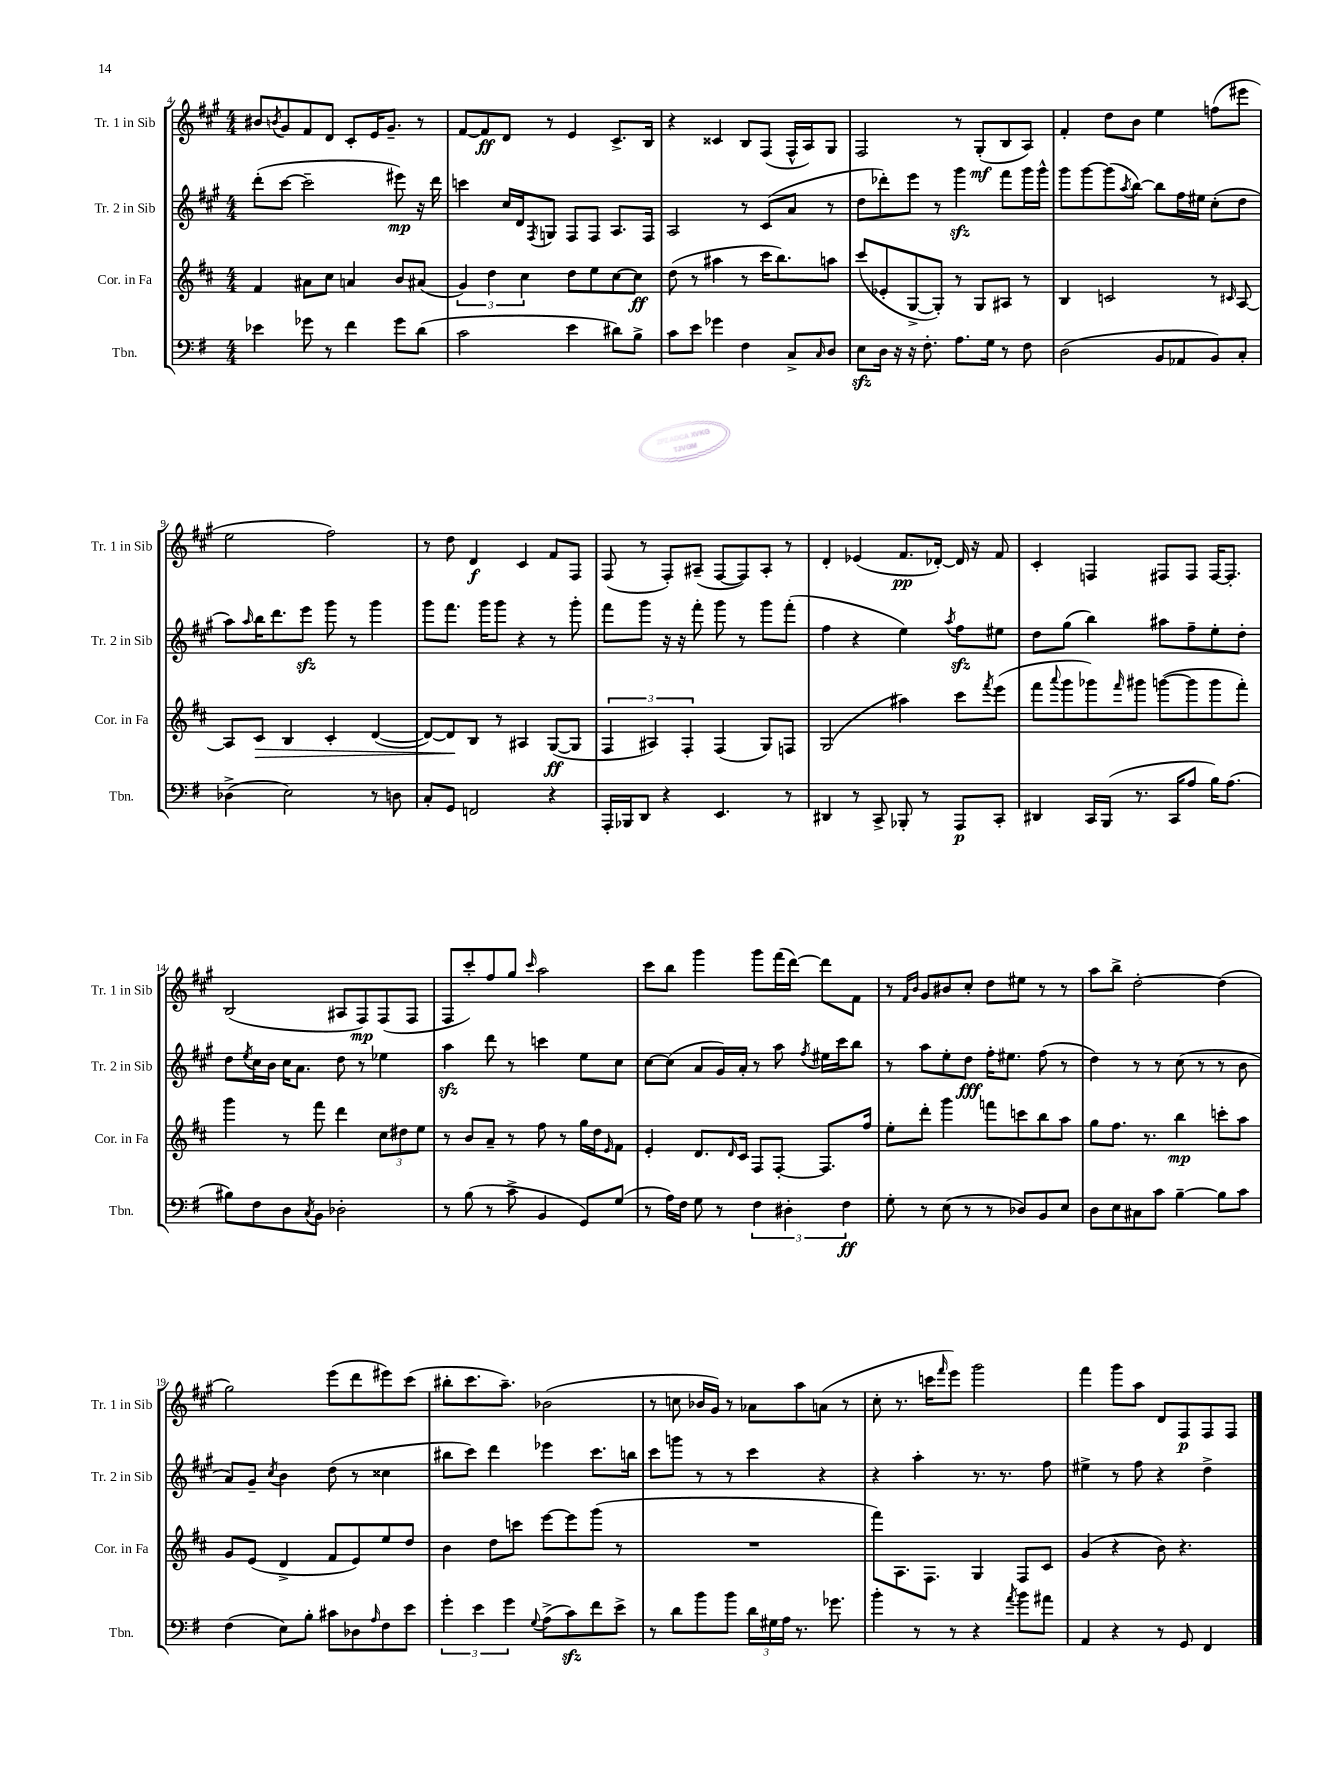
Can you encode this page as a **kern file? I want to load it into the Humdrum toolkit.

**kern	**dynam	**kern	**dynam	**kern	**dynam	**kern	**dynam
*part4	*part4	*part3	*part3	*part2	*part2	*part1	*part1
*staff4	*staff4	*staff3	*staff3	*staff2	*staff2	*staff1	*staff1
*I"Tbn.	*	*I"Cor. in Fa	*	*I"Tr. 2 in Sib	*	*I"Tr. 1 in Sib	*
*I'Tbn.	*	*I'Cor. in Fa	*	*I'Tr. 2 in Sib	*	*I'Tr. 1 in Sib	*
*clefF4	*	*clefG2	*	*clefG2	*	*clefG2	*
*k[f#]	*	*k[f#c#]	*	*k[f#c#g#]	*	*k[f#c#g#]	*
*M4/4	*	*M4/4	*	*M4/4	*	*M4/4	*
=4	=4	=4	=4	=4	=4	=4	=4
4e-X\	.	4f#/	.	(8ddd'\L	.	8b#X/L	.
.	.	.	.	.	.	8qbn/	.
.	.	.	.	[8ccc#\J	.	8g#/	.
8g-X\	.	8a#X\L	.	2ccc#~\]	.	8f#/	.
8r	.	8cc#\J	.	.	.	8d/J	.
4f#\	.	4an/	.	.	.	8c#'/L	.
.	.	.	.	.	.	16e/K	.
.	.	.	.	.	.	8.g#~/J	.
8g-\L	.	8b/L	.	8eee#X\)	mp	.	.
(8d\J	.	(8a#X/J	.	16r	.	8r	.
.	.	.	.	16ddd\	.	.	.
=5	=5	=5	=5	=5	=5	=5	=5
2c\	.	6g/)	.	4cccn\	.	[8f#/L	.
.	.	.	.	.	.	8f#/]	ff
.	.	6dd\	.	.	.	.	.
.	.	.	.	16cc#/LL	.	8d/J	.
.	.	.	.	16d/J	.	.	.
.	.	6cc#\	.	.	.	.	.
.	.	.	.	8qF#/	.	.	.
.	.	.	.	8Gn/J	.	8r	.
4e\	.	8dd\L	.	8F#/L	.	4e/	.
.	.	8ee\	.	8F#/J	.	.	.
8d#X\L)	.	[8cc#\	.	8.A/L	.	8.c#^/L	.
8B^\J	.	8cc#\J]	ff	.	.	.	.
.	.	.	.	16F#/Jk	.	16B/Jk	.
=6	=6	=6	=6	=6	=6	=6	=6
8c\L	.	(8dd\	.	2A/	.	4r	.
8e\J	.	8r	.	.	.	.	.
4g-X\	.	4aa#X\	.	.	.	4c##X/	.
4F#\	.	8r	.	8r	.	8B/L	.
.	.	16ccc#\KL	.	(8c#/L	.	(8F#/J	.
.	.	8.bb\)	.	.	.	.	.
8C^/L	.	.	.	8a/J	.	16F#^^/LL	.
.	.	.	.	.	.	16A/J)	.
16qqC/	.	.	.	.	.	.	.
8D/J	.	8aan\J	.	8r	.	8G#/J	.
=7	=7	=7	=7	=7	=7	=7	=7
8Ezz\L	.	(8ccc#/L	.	8dd\L	.	2F#/	.
16D\Jk	.	8e-X'/	.	8ddd-X'\)	.	.	.
16r	.	.	.	.	.	.	.
16r	.	[8G^/	.	8eee\J	.	.	.
8.F#'\	.	.	.	.	.	.	.
.	.	8G'/J])	.	8r	.	.	.
8.A\L	.	8r	.	4ggg#zz\	.	8r	.
.	.	8G/L	.	.	.	(8G#'/L	mf
16G\Jk	.	.	.	.	.	.	.
8r	.	8A#X/J	.	8fff#\L	.	8B/	.
8F#\	.	8r	.	16ggg#\L	.	8A/J)	.
.	.	.	.	16ggg#^^\JJ	.	.	.
=8	=8	=8	=8	=8	=8	=8	=8
(2D\	.	4B/	.	8ggg#\L	.	4f#'/	.
.	.	.	.	[8ggg#\	.	.	.
.	.	2cn/	.	(8ggg#\]	.	8dd\L	.
.	.	.	.	8qaa/	.	.	.
.	.	.	.	[8bb\J)	.	8b\J	.
8BB/L	.	.	.	8bb\L]	.	4ee\	.
8AA-X/	.	.	.	16ff#\L	.	.	.
.	.	.	.	16ee#X\JJ	.	.	.
8BB/)	.	8r	.	(8cc#'\L	.	(8ffn\L	.
.	.	16qqc#X/	.	.	.	.	.
8C'/J	.	[8A/	.	8dd\J	.	8eee#X\J	.
!!LO:LB:g=z
=9	=9	=9	=9	=9	=9	=9	=9
(4D-X^\	.	8A/L]	.	8aa\L)	.	2ee\	.
.	.	.	.	16qqaa/	.	.	.
!	!	!	!LO:HP:b	!	!	!	!
.	.	8c#/J	>	16bb\K	.	.	.
.	.	.	.	8.ddd\	.	.	.
2E\)	.	4B/	.	.	.	.	.
.	.	.	.	8eeezz\J	.	.	.
.	.	4c#'/	.	8ggg#\	.	2ff#\)	.
.	.	.	.	8r	.	.	.
8r	.	([4d/	.	4ggg#\	.	.	.
8Dn\	.	.	.	.	.	.	.
=10	=10	=10	=10	=10	=10	=10	=10
8C'/L	.	8d/L_)	.	8ggg#\L	.	8r	.
8GG/J	.	8d/]	.	8.fff#\J	.	8dd\	.
2FFn/	.	8B/J	]	.	.	4d/	f
.	.	.	.	16ggg#\KL	.	.	.
.	.	8r	.	8ggg#\J	.	.	.
.	.	4A#X/	.	4r	.	4c#/	.
4r	.	([8G/L	ff	8r	.	8f#/L	.
.	.	8G/J]	.	8ggg#'\	.	8F#/J	.
=11	=11	=11	=11	=11	=11	=11	=11
16AAA'/LL	.	6F#/	.	8fff#\L	.	(8F#/	.
16BBB-X/J	.	.	.	.	.	.	.
8DD/J	.	.	.	8ggg#\J	.	8r	.
.	.	6A#X/)	.	.	.	.	.
4r	.	.	.	16r	.	8F#'/L)	.
.	.	.	.	16r	.	.	.
.	.	6F#'/	.	.	.	.	.
.	.	.	.	8fff#'\	.	(8A#X~/J	.
4.EE/	.	(4F#/	.	8ggg#\	.	[8F#/L	.
.	.	.	.	8r	.	8F#/])	.
.	.	8G/L)	.	8ggg#\L	.	8A#'/J	.
8r	.	8Fn/J	.	(8fff#'\J	.	8r	.
=12	=12	=12	=12	=12	=12	=12	=12
4DD#X/	.	(2G/	.	4ff#\	.	4d'/	.
8r	.	.	.	4r	.	(4e-X/	.
8CC^/	.	.	.	.	.	.	.
8BBB-X'/	.	4aa#X\)	.	4ee\)	.	8.f#/L	pp
8r	.	.	.	.	.	.	.
.	.	.	.	.	.	[16d-X'/Jk)	.
.	.	.	.	8qaa/	.	.	.
8AAA/L	p	8ccc#\L	.	8ff#zz\L	.	16d-/]	.
.	.	.	.	.	.	16r	.
.	.	8qfff#/	.	.	.	.	.
8CC'/J	.	(8eee\J	.	8ee#X\J	.	8f#/	.
=13	=13	=13	=13	=13	=13	=13	=13
4DD#X/	.	8fff#\L	.	8dd\L	.	4c#'/	.
.	.	8qqaaa/	.	.	.	.	.
.	.	8ggg\	.	(8gg#\J	.	.	.
16CC/LL	.	8ggg-X\)	.	4bb\)	.	4Fn/	.
(16BBB/JJ	.	.	.	.	.	.	.
.	.	16qqfff#/	.	.	.	.	.
8.r	.	8ggg#X\J	.	.	.	.	.
.	.	([8gggn\L	.	8aa#X\L	.	8F#X/L	.
16CC/KL	.	.	.	.	.	.	.
8A/J	.	8ggg\]	.	8ff#~\	.	8F#/J	.
16B\KL)	.	8ggg\	.	8ee'\	.	[16F#/KL	.
(8.A\J	.	.	.	.	.	8.F#'/J]	.
.	.	8fff#'\J)	.	8dd'\J	.	.	.
!!LO:LB:g=z
=14	=14	=14	=14	=14	=14	=14	=14
8B#X\L)	.	4ggg\	.	8dd\L	.	(2B/	.
.	.	.	.	8qee/	.	.	.
8F#\	.	.	.	16cc#\L	.	.	.
.	.	.	.	16b\JJ	.	.	.
8D\	.	8r	.	16cc#\KL	.	.	.
.	.	.	.	8.a\J	.	.	.
8qC/	.	.	.	.	.	.	.
8BB\J	.	8fff#\	.	.	.	.	.
2D-X'\	.	4ddd\	.	8dd\	.	8A#X/L	.
.	.	.	.	8r	.	8F#/)	mp
.	.	12cc#\L	.	4ee-X\	.	(8F#/	.
.	.	12dd#X\	.	.	.	.	.
.	.	.	.	.	.	8F#/J	.
.	.	12ee\J	.	.	.	.	.
=15	=15	=15	=15	=15	=15	=15	=15
8r	.	8r	.	4aazz\	.	8F#/L	.
(8B\	.	8b/L	.	.	.	8ccc#'/)	.
8r	.	8a~/J	.	8ddd\	.	8ff#/	.
8c^\	.	8r	.	8r	.	8gg#/J	.
.	.	.	.	.	.	16qqccc#/	.
4BB/	.	8ff#\	.	4cccn\	.	2aa\	.
.	.	8r	.	.	.	.	.
8GG/L)	.	16gg\LL	.	8ee\L	.	.	.
.	.	16dd\J	.	.	.	.	.
.	.	16qqe/	.	.	.	.	.
(8G/J	.	8f#\J	.	8cc#\J	.	.	.
=16	=16	=16	=16	=16	=16	=16	=16
8r	.	4e'/	.	[8cc#\L	.	8ccc#\L	.
16A\LL)	.	.	.	(8cc#\J]	.	8bb\J	.
16F#\JJ	.	.	.	.	.	.	.
8G\	.	8.d/L	.	8a/L	.	4ggg#\	.
8r	.	.	.	16g#/L)	.	.	.
.	.	16qqd/	.	.	.	.	.
.	.	16c#/Jk	.	16a'/JJ	.	.	.
6F#\	.	8F#/L	.	8r	.	8ggg#\L	.
.	.	[8F#'/J	.	8aa\	.	(16fff#\L	.
6D#X'\	.	.	.	.	.	.	.
.	.	.	.	.	.	[16ddd\JJ)	.
.	.	.	.	8qff#/	.	.	.
.	.	8.F#/L]	.	16ee#X\LL	.	8ddd\L]	.
.	.	.	.	16ccc#\J	.	.	.
6F#\	ff	.	.	.	.	.	.
.	.	.	.	8bb\J	.	8f#\J	.
.	.	16ff#/Jk	.	.	.	.	.
=17	=17	=17	=17	=17	=17	=17	=17
8G'\	.	8ee'\L	.	8r	.	8r	.
.	.	.	.	.	.	16qqf#/LL	.
.	.	.	.	.	.	16qqb/JJ	.
8r	.	8ddd'\J	.	8aa\L	.	8g#/L	.
(8E\	.	4ggg\	.	8ee'\	.	8b#X/	.
8r	.	.	.	8dd\J	fff	8cc#'/J	.
8r	.	8fffn\L	.	16ff#'\KL	.	8dd\L	.
.	.	.	.	8.ee#X\J	.	.	.
8D-X/L)	.	8cccn\	.	.	.	8ee#X\J	.
8BB/	.	8bb\	.	(8ff#\	.	8r	.
8E/J	.	8aa\J	.	8r	.	8r	.
=18	=18	=18	=18	=18	=18	=18	=18
8D\L	.	8gg\L	.	4dd\)	.	8aa\L	.
8E\	.	8.ff#\J	.	.	.	8bb^\J	.
8C#X\	.	.	.	8r	.	[2dd'\	.
.	.	8.r	.	.	.	.	.
8c\J	.	.	.	8r	.	.	.
[4B~\	.	4bb\	mp	(8cc#\	.	.	.
.	.	.	.	8r	.	.	.
8B\L]	.	8cccn'\L	.	8r	.	(4dd\]	.
8c\J	.	8aa\J	.	8b\	.	.	.
!!LO:LB:g=z
=19	=19	=19	=19	=19	=19	=19	=19
(4F#\	.	8g/L	.	8a/L)	.	2gg#\)	.
.	.	(8e/J	.	8g#~/J	.	.	.
.	.	.	.	8qcc#/	.	.	.
8E\L)	.	4d^/	.	4b\	.	.	.
8B'\J	.	.	.	.	.	.	.
8c#X\L	.	8f#/L	.	(8dd\	.	(8eee\L	.
8D-X\	.	8e/)	.	8r	.	8ddd\	.
16qqA/	.	.	.	.	.	.	.
8F#\	.	8ee/	.	4cc##X\	.	8eee#X\)	.
8e\J	.	8dd/J	.	.	.	(8ccc#\J	.
=20	=20	=20	=20	=20	=20	=20	=20
6g'\	.	4b\	.	8bb#X\L	.	8bb#X'\L	.
.	.	.	.	8ccc#\J)	.	8.ccc#\	.
6e\	.	.	.	.	.	.	.
.	.	8dd\L	.	4ddd\	.	.	.
.	.	.	.	.	.	8.aa~\J)	.
6g\	.	.	.	.	.	.	.
.	.	8cccn\J	.	.	.	.	.
8qqG/	.	.	.	.	.	.	.
(8A^\L	.	[8eee\L	.	4eee-X\	.	(2b-X\	.
8czz\)	.	8eee\]	.	.	.	.	.
8f#\	.	(8ggg\J	.	8.ccc#\L	.	.	.
8e^\J	.	8r	.	.	.	.	.
.	.	.	.	16bbn\Jk	.	.	.
=21	=21	=21	=21	=21	=21	=21	=21
8r	.	1r	.	8ccc#\L	.	8r	.
8d\L	.	.	.	8gggn\J	.	8ccn\	.
8b\	.	.	.	8r	.	16b-X/LL	.
.	.	.	.	.	.	16g#/JJ)	.
8b\J	.	.	.	8r	.	8r	.
24d\LL	.	.	.	4ccc#\	.	8a-X\L	.
24G#X\	.	.	.	.	.	.	.
24A\JJ	.	.	.	.	.	.	.
8.r	.	.	.	.	.	8aa\	.
.	.	.	.	4r	.	(8an\J	.
8.g-X\	.	.	.	.	.	.	.
.	.	.	.	.	.	8r	.
=22	=22	=22	=22	=22	=22	=22	=22
4b'\	.	8fff#\L)	.	4r	.	8cc#'\	.
.	.	8.A\	.	.	.	8.r	.
8r	.	.	.	4aa'\	.	.	.
.	.	8.F#\J	.	.	.	16cccn\KL	.
.	.	.	.	.	.	16qqfff#/	.
8r	.	.	.	.	.	8eee\J)	.
4r	.	4G/	.	8.r	.	2ggg#\	.
.	.	.	.	8.r	.	.	.
8qa/	.	.	.	.	.	.	.
8b\L	.	8F#/L	.	.	.	.	.
8a#X\J	.	8c#/J	.	8ff#\	.	.	.
=23	=23	=23	=23	=23	=23	=23	=23
4AA/	.	(4g/	.	4ee#X^\	.	4fff#\	.
4r	.	4r	.	8r	.	8ggg#\L	.
.	.	.	.	8ff#\	.	8aa\J	.
8r	.	8b\)	.	4r	.	8d/L	.
8GG/	.	4.r	.	.	.	8F#/	p
4FF#/	.	.	.	4dd^\	.	8F#/	.
.	.	.	.	.	.	8F#/J	.
==	==	==	==	==	==	==	==
*-	*-	*-	*-	*-	*-	*-	*-
